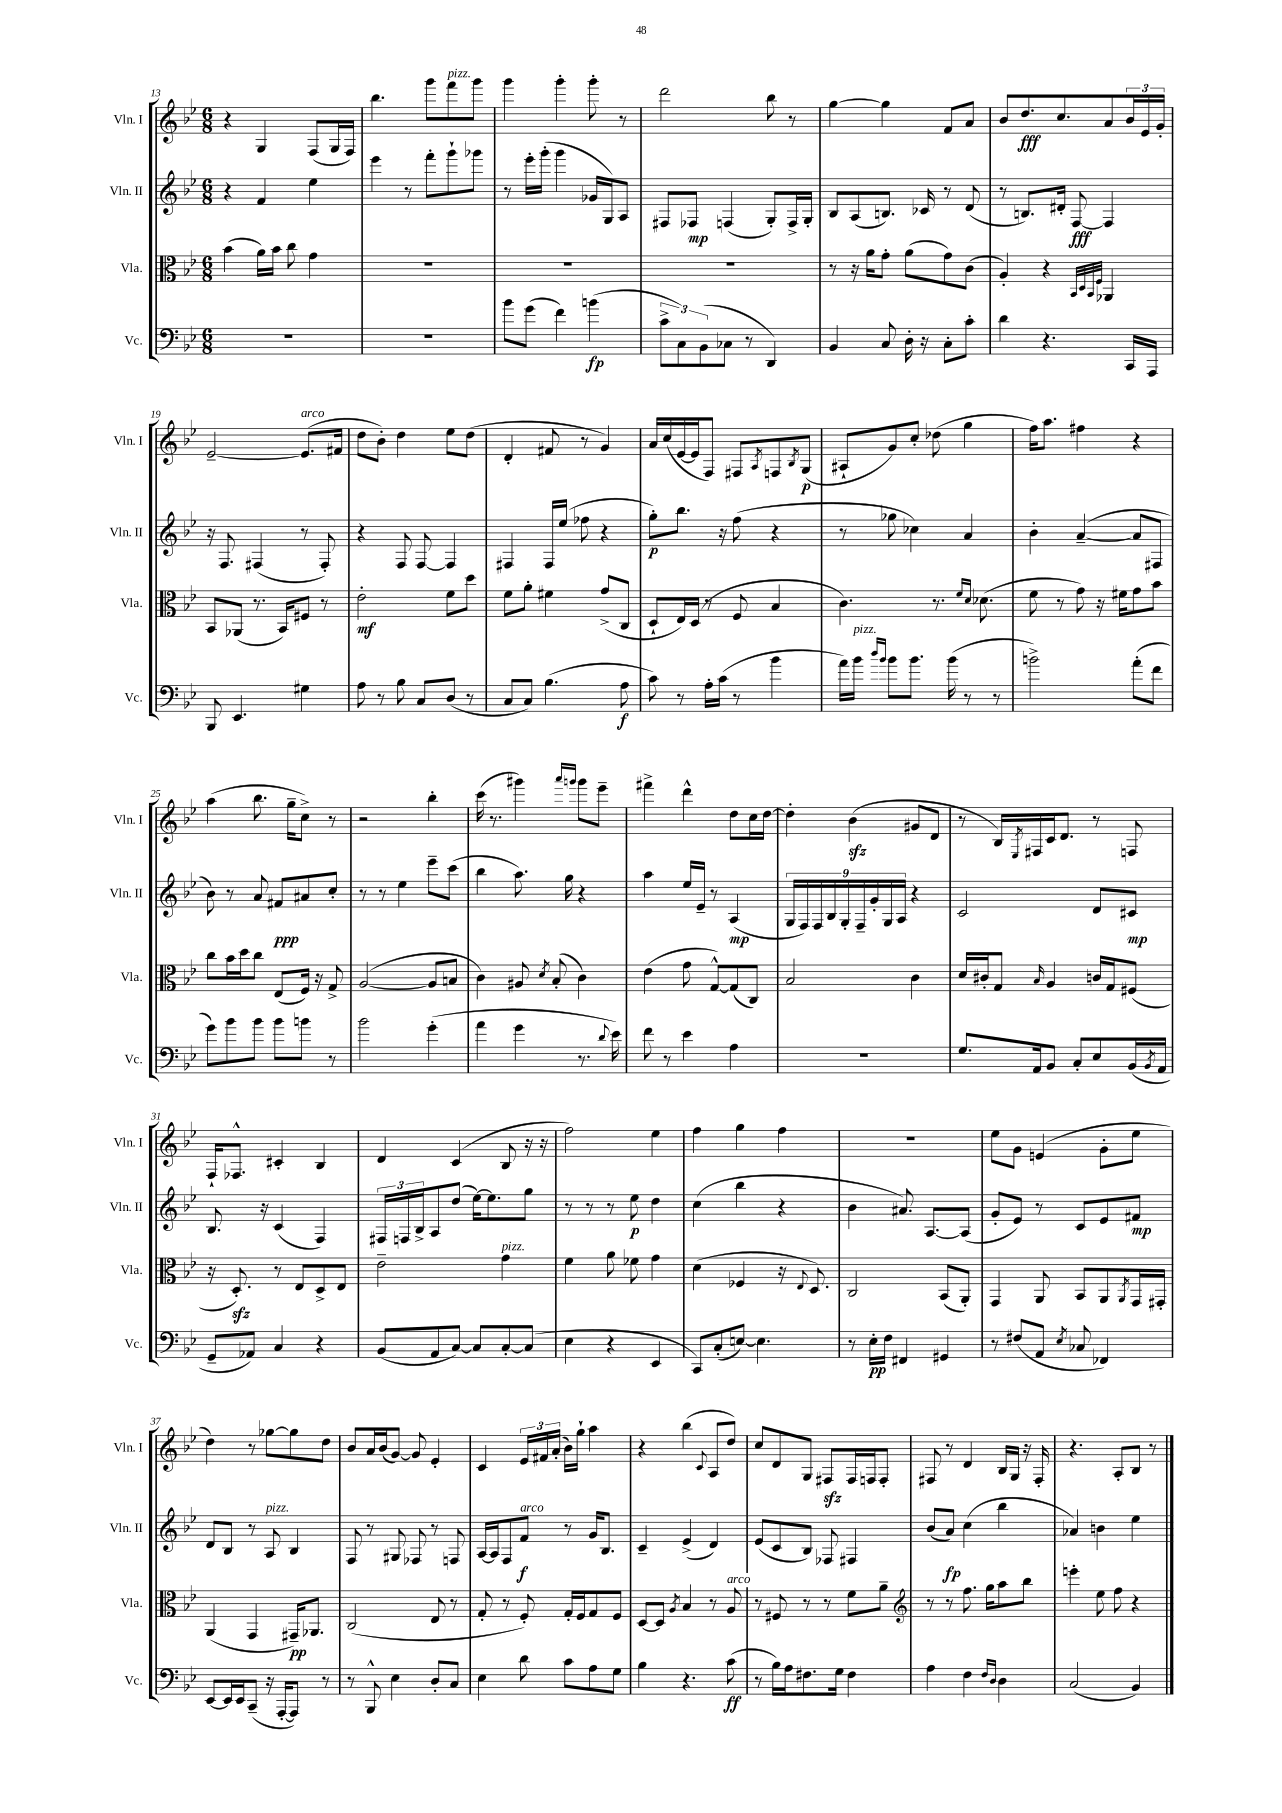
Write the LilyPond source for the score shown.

<<
\new StaffGroup <<
\new Staff = "s0" \with { instrumentName = "Vln. I" shortInstrumentName = "Vln. I" } {
    \clef treble \key bes \major \numericTimeSignature \time 6/8
    r4 g4 f8( g16 f16) |
    bes''4. g'''8 f'''8^\markup { \italic "pizz." } g'''8 |
    g'''4 g'''4-. g'''8-. r8 |
    d'''2 bes''8 r8 |
    g''4~ g''4 f'8 a'8 |
    bes'8 d''8.\fff c''8. a'8 \tuplet 3/2 { bes'16 ees'16 g'16-. } |
    ees'2~-- ees'8.^\markup { \italic "arco" }( fis'16 |
    d''8 bes'8-.) d''4 ees''8 d''8( |
    d'4-. fis'8 r8 g'4) |
    a'16 c''16( ees'16~ ees'16 f8) fis8 \acciaccatura { a8 } f8 \acciaccatura { bes8 } g8\p( |
    ais8-! g'8) c''8-. des''8( g''4 |
    f''16) a''8. fis''4 r4 |
    a''4( bes''8. g''16-- c''8->) r8 |
    r2 bes''4-. |
    c'''16( r8. gis'''4) \grace { a'''16 g'''16 } g'''8 ees'''8-- |
    fis'''4-> d'''4-^ d''8 c''16 d''16~ |
    d''4-. bes'4\sfz( gis'8 d'8 |
    r8 bes16) \acciaccatura { ees8 } fis16 c'16 d'8. r8 f8 |
    f16-! fes8.-^ cis'4-. bes4 |
    d'4 c'4( bes8 r16 r16 |
    f''2) ees''4 |
    f''4 g''4 f''4 |
    R2. |
    ees''8 g'8 e'4( g'8-. ees''8 |
    d''4) r8 ges''8~ ges''8 d''8 |
    bes'8 a'16 bes'16( g'8~) g'8 ees'4-. |
    c'4 \tuplet 3/2 { ees'16 fis'16 a'16-.( } bes'16) g''16-! a''4 |
    r4 bes''4( \appoggiatura { c'8 } a8 d''8) |
    c''8 d'8 g8 fis8\sfz fis16 f16 f8-. |
    fis8 r8 d'4 bes16 g16 r16 fis16-. |
    r4. a8-. bes8 r8 \bar "|." |
}
\new Staff = "s1" \with { instrumentName = "Vln. II" shortInstrumentName = "Vln. II" } {
    \clef treble \key bes \major \numericTimeSignature \time 6/8
    r4 f'4 ees''4 |
    ees'''4 r8 f'''8-. g'''8-! ges'''8 |
    r8 ees'''16-. g'''16-.( g'''4 ges'16 g16) a8 |
    fis8 fes8\mp f4( g8-.) f16-> g16-. |
    bes8 a8( b8.) ces'16 r8 d'8( |
    r8 b8.) dis'16-. f8~\fff f4 |
    r16 f8. fis4( r8 fis8-.) |
    r4 f8 f8~ f4 |
    fis4 fis16 ees''16( fes''8 r4 |
    g''8-.\p) bes''8. r16 f''8( r4 |
    r8 ges''8 ces''4) a'4 |
    bes'4-. a'4~--( a'8 fis8 |
    bes'8) r8 a'8 fis'8\ppp ais'8 c''8-. |
    r8 r8 ees''4 ees'''8-- c'''8( |
    bes''4 a''8.) g''16 r4 |
    a''4 ees''16 ees'16-- r8 a4\mp( |
    \tuplet 9/8 { g16 f16) f16 bes16 g16-. f16-- g'16-. g16 a16 } r4 |
    c'2 d'8 cis'8\mp |
    bes8. r16 c'4( f4) |
    \tuplet 3/2 { fis16 f16 bes16-> } a8 d''8( ees''16~) ees''8. g''8 |
    r8 r8 r8 ees''8\p d''4 |
    c''4( bes''4 r4 |
    bes'4 ais'8.) a8.~ a8( |
    g'8-. ees'8) r8 c'8 ees'8 fis'8\mp |
    d'8 bes8 r8 a8^\markup { \italic "pizz." } bes4 |
    f8 r8 gis8 fes8 r8 f8 |
    a16~ a16 f8 f'8\f^\markup { \italic "arco" } r8 g'16 bes8. |
    c'4-- ees'4->( d'4) |
    ees'8( c'8 bes8) fes8 fis4 |
    bes'8( a'8\fp) c''4( bes''4 |
    aes'4) b'4 ees''4 \bar "|." |
}
\new Staff = "s2" \with { instrumentName = "Vla." shortInstrumentName = "Vla." } {
    \clef alto \key bes \major \numericTimeSignature \time 6/8
    bes'4( a'16) bes'16 c''8 g'4 |
    R2. |
    R2. |
    R2. |
    r8 r16 a'16 g'8-. a'8( g'8) c'8( |
    a4-.) r4 \grace { bes,32 d32 bes,32 f32 } aes,4 |
    bes,8 aes,8( r8. bes,16) fis8 r8 |
    ees'2-.\mf f'8 d''8 |
    f'8 a'8-. fis'4 g'8->( c8 |
    d8-! ees16) d16( r8 f8 bes4 |
    c'4.) r8. \grace { f'16 d'16 } des'8.( |
    f'8 r8 g'8) r16 fis'16 g'8 bes'8 |
    c''8 bes'16 d''16 c''8 ees8( f16) r16 g8-> |
    a2~( a8 b8 |
    c'4) ais8 \acciaccatura { d'8 } bes8-.( c'4) |
    ees'4( g'8 g8~-^) g8( c8) |
    bes2 c'4 |
    d'16 cis'16-. g8 \grace { bes16 } a4 c'16 g16 fis8( |
    r16 d8.-.\sfz) r8 ees8 d8-> ees8 |
    ees'2-- g'4^\markup { \italic "pizz." } |
    f'4 a'8 fes'8 g'4 |
    d'4( fes4 r16 \appoggiatura { ees8 } d8.) |
    c2 bes,8( a,8-.) |
    g,4 a,8 bes,8 a,8 \acciaccatura { a,8 } g,16 gis,16-. |
    a,4( g,4 gis,16--\pp) aes,8. |
    c2( ees8 r8 |
    g8-. r8 f8-.) g16-. f16 g8 f8 |
    d8~ d8 \acciaccatura { a8 } bes4 r8 a8^\markup { \italic "arco" } |
    r8 fis8 r8 r8 f'8 a'8-- |
    \clef treble r8 r8 f''8. g''16 a''8 bes''8 |
    e'''4-. ees''8 f''8 r4 \bar "|." |
}
\new Staff = "s3" \with { instrumentName = "Vc." shortInstrumentName = "Vc." } {
    \clef bass \key bes \major \numericTimeSignature \time 6/8
    R2. |
    R2. |
    bes'8 g'8( f'4) b'4\fp( |
    \tuplet 3/2 { c'8-> c8) bes,8( } ces8 r8 d,4) |
    bes,4 c8 d16-. r16 c8-. c'8-. |
    d'4 r4. c,16 a,,16 |
    bes,,8 ees,4. gis4 |
    a8 r8 bes8 c8 d8( r8 |
    c8 c8) bes4.( a8\f |
    c'8) r8 a16-. c'16( r8 bes'4 |
    a'16) bes'16^\markup { \italic "pizz." } \grace { d''16 bes'16 } bes'8 bes'8. bes'16( r8 r8 |
    b'2->) a'8-.( f'8 |
    g'8) bes'8 bes'8 bes'8 b'8 r8 |
    bes'2 g'4-.( |
    a'4 g'4 r8. \appoggiatura { d'8 } ees'16) |
    f'8 r8 ees'4 a4 |
    R2. |
    g8. a,16 bes,8 c8-. ees8 bes,16( \acciaccatura { bes,8 } a,16 |
    g,8-- aes,8) c4 r4 |
    bes,8( a,8 c8~) c8 c8~-. c8( |
    ees4 r4 ees,4 |
    c,8) c8-.( e8~) e4. |
    r8 ees16-.\pp f16 fis,4 gis,4 |
    r8 fis8( a,8 \acciaccatura { ees8 } ces8 fes,4) |
    ees,8~ ees,16 ees,16 c,8--( r16 a,,16~-. a,,8) r8 |
    r8 bes,,8-^ ees4 d8-. c8 |
    ees4 d'8 c'8 a8 g8 |
    bes4 r4. c'8\ff( |
    r8 bes16) a16 fis8. g16 fis4 |
    a4 f4 \grace { f16 d16 } d4 |
    c2( bes,4) \bar "|." |
}
>>
>>
\layout { \context { \Score currentBarNumber = #13 } }
